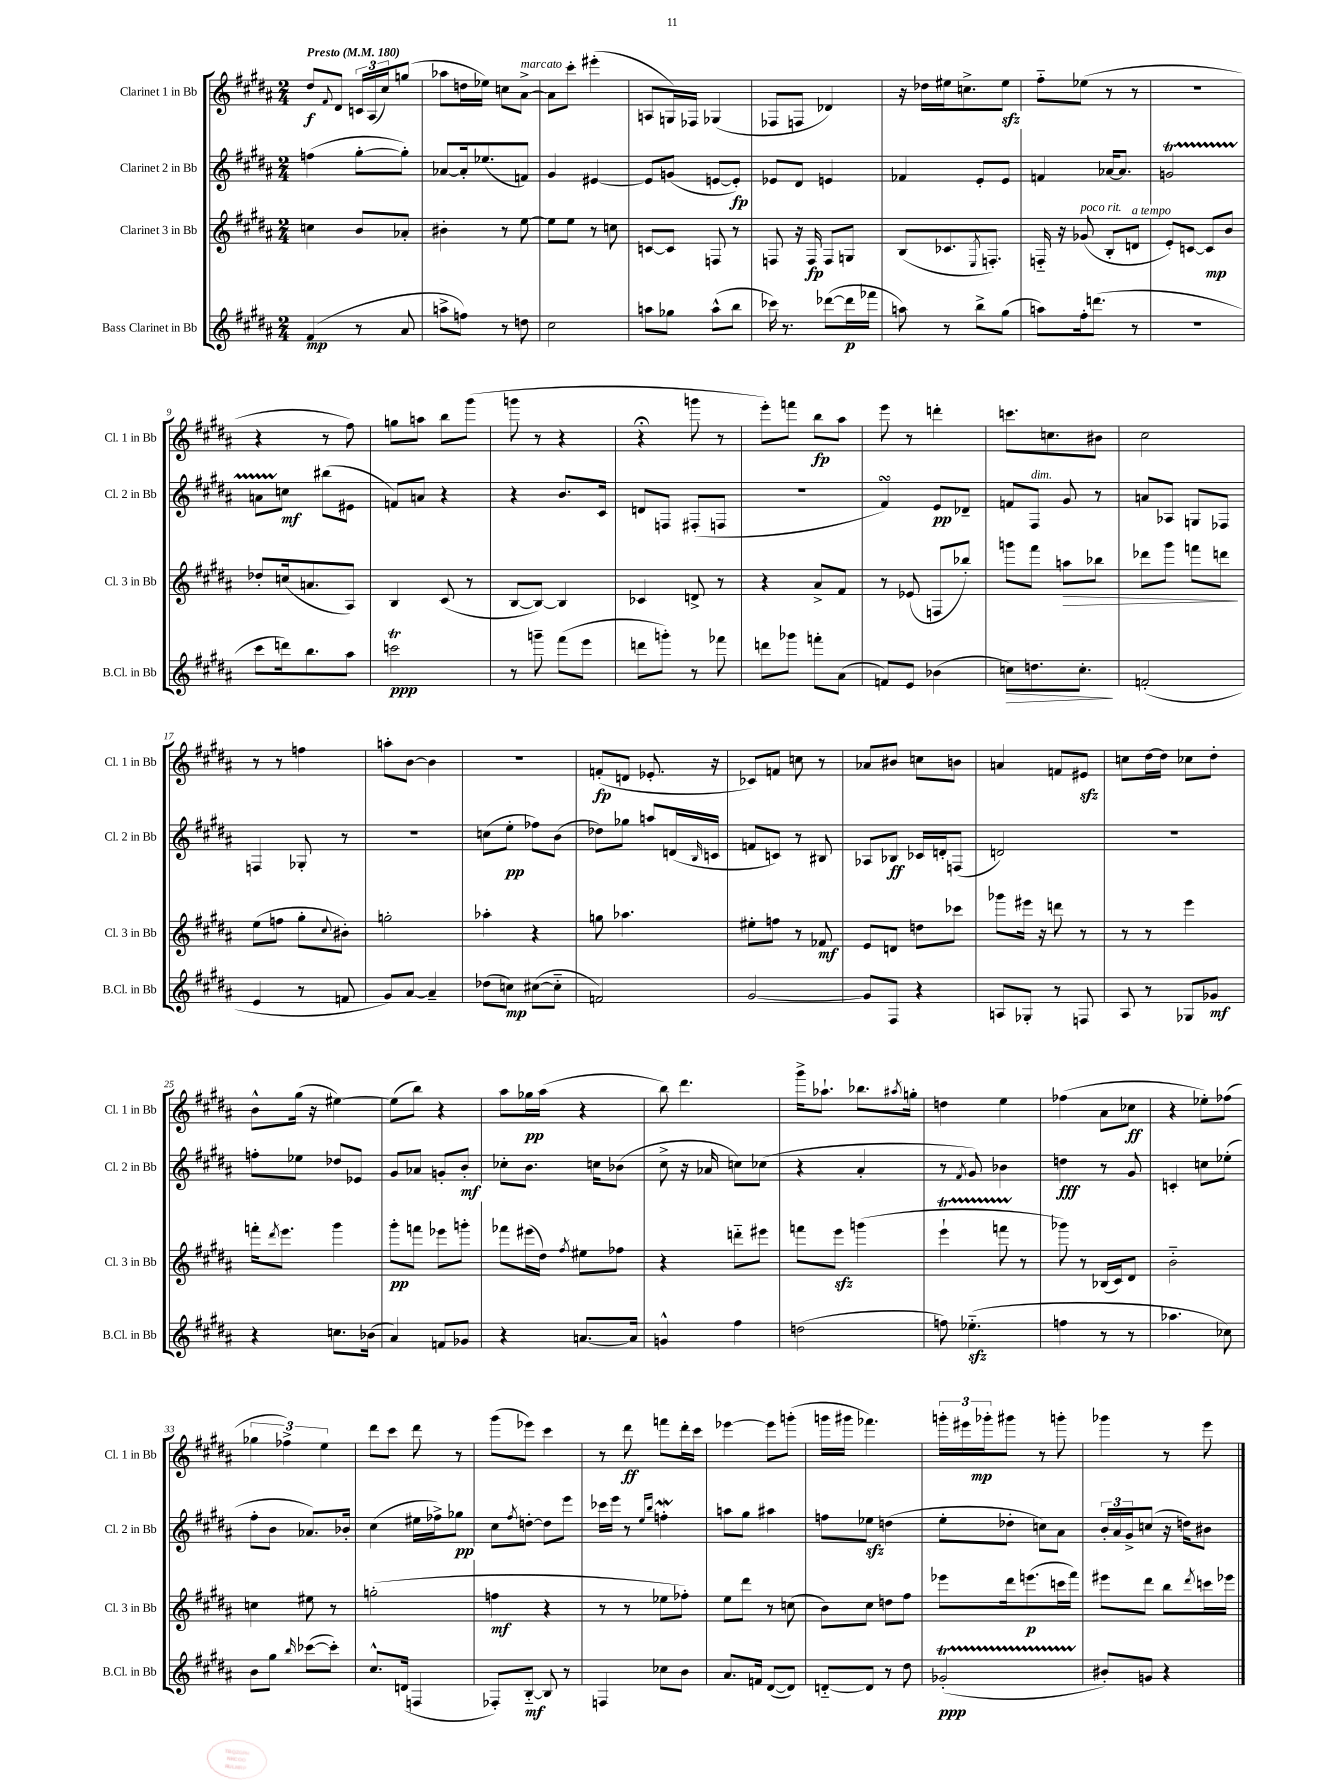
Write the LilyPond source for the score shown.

<<
\new StaffGroup <<
\new Staff = "s0" \with { instrumentName = "Clarinet 1 in Bb" shortInstrumentName = "Cl. 1 in Bb" } {
    \clef treble \key b \major \numericTimeSignature \time 2/4 \tempo "Presto" 4 = 180
    dis''8\f \appoggiatura { fis'8 } dis'8 \tuplet 3/2 { c'16 ais16( cis''16) } g''8( |
    aes''8 d''16 ees''16) c''8 ais'8~->^\markup { \italic "marcato" } |
    ais'8 cis'''8-. eis'''4-.( |
    a8 g16) fes16 ges4( |
    fes8 f8 des'4) |
    r16 des''16 eis''16 c''8.-> eis''8\sfz |
    fis''8-_ ees''8( r8 r8 |
    R2 |
    r4 r8 fis''8) |
    g''8 a''8 b''8 gis'''8( |
    g'''8 r8 r4 |
    r4\fermata g'''8 r8 |
    e'''8-.) f'''8 b''8\fp ais''8 |
    e'''8 r8 d'''4-. |
    c'''8. c''8. bis'8 |
    cis''2 |
    r8 r8 f''4 |
    a''8-. b'8~ b'4 |
    R2 |
    f'8-.\fp( d'8 ees'8.-. r16 |
    ces'8) f'8 c''8 r8 |
    aes'8 bis'8 c''8 b'8 |
    a'4 f'8 eis'8\sfz |
    c''8 dis''16~ dis''16 ces''8 dis''8-. |
    b'8-^ gis''16( r16 eis''4~) |
    eis''8( b''8) r4 |
    ais''8 ges''16\pp ais''16( r4 |
    b''8) dis'''4. |
    gis'''16-> aes''8.-! bes''8. \acciaccatura { ais''8 } g''16-. |
    d''4 e''4 |
    fes''4( ais'8 ces''8\ff |
    r4 ees''8-.) fes''8( |
    \tuplet 3/2 { ges''4 fes''4->) e''4 } |
    dis'''8 cis'''8 dis'''8 r8 |
    gis'''8( ees'''8) cis'''4 |
    r8 dis'''8\ff f'''8 dis'''16-. cis'''16 |
    ees'''4~ ees'''8 g'''8-.( |
    g'''16 gis'''16 fes'''4.) |
    \tuplet 3/2 { g'''16-. eis'''16 ges'''16-.\mp } gis'''8 r8 g'''8-. |
    ges'''4 r8 e'''8 \bar "|." |
}
\new Staff = "s1" \with { instrumentName = "Clarinet 2 in Bb" shortInstrumentName = "Cl. 2 in Bb" } {
    \clef treble \key b \major \numericTimeSignature \time 2/4
    f''4( gis''8~-. gis''8-.) |
    aes'8~ aes'16-. ees''8.( f'8) |
    gis'4 eis'4~ |
    eis'8 g'8( e'8~ e'8-.\fp) |
    ees'8 dis'8 e'4 |
    fes'4 e'8-. e'8 |
    f'4 aes'16~ aes'8. |
    g'2\startTrillSpan |
    a'8 c''8\stopTrillSpan\mf bis''8( eis'8 |
    f'8) a'8 r4 |
    r4 b'8. cis'16 |
    d'8 f8 fis8-.( f8 |
    R2 |
    fis'4\turn) e'8\pp des'8-- |
    f'8 fis8^\markup { \italic "dim." } gis'8 r8 |
    a'8 aes8 g8 fes8 |
    f4 ges8-. r8 |
    r2 |
    c''8( e''8-.\pp fes''8) b'8( |
    des''8) ges''8 a''8 d'16( \grace { b16 } c'16 |
    f'8 c'8) r8 bis8 |
    aes8 bes8\ff ces'16 d'16-. f8( |
    d'2) |
    R2 |
    f''8-. ees''8 des''8 ees'8 |
    gis'8 aes'8 g'8-. b'8-.\mf |
    ces''8-. b'8. c''16 bes'8( |
    cis''8-> r16 aes'16 c''8) ces''8( |
    r4 ais'4-. |
    r8 \acciaccatura { fis'8 } gis'8) bes'4 |
    d''4\fff r8 gis'8 |
    c'4-. c''8 ees''8-.( |
    fis''8-. b'8 aes'8.) bes'16-. |
    cis''4( eis''16 fes''16->) ges''8\pp |
    cis''8 \acciaccatura { fis''8 } d''8~-. d''8 e'''8 |
    ces'''16 e'''16 r8 \grace { e''16 b''16 } f''4-.\mordent |
    a''8 gis''8 ais''4 |
    f''8 ees''8\sfz d''4( |
    e''8-. des''8-. c''8) ais'8 |
    \tuplet 3/2 { b'16-. ais'16 gis'16-> } c''8( r16 d''16) bis'8 \bar "|." |
}
\new Staff = "s2" \with { instrumentName = "Clarinet 3 in Bb" shortInstrumentName = "Cl. 3 in Bb" } {
    \clef treble \key b \major \numericTimeSignature \time 2/4
    c''4 b'8 aes'8-. |
    bis'4-. r8 e''8~ |
    e''8 e''8 r8 c''8 |
    c'8~ c'8 f8 r8 |
    f8 r16 f16\fp f8 g8 |
    b8( ces'8. \acciaccatura { e8 } f8.-.) |
    f16-_ r16 ges'8^\markup { \italic "poco rit." }( b8-. d'8^\markup { \italic "a tempo" } |
    e'8-.) c'8~ c'8\mp b'8 |
    des''8-. c''16( a'8. ais8) |
    b4 cis'8( r8 |
    b8~ b8~) b4 |
    ces'4 d'8-> r8 |
    r4 ais'8-> fis'8 |
    r8 ees'8( f8 bes''8-.) |
    g'''8 fis'''8 a''8\> bes''8 |
    des'''8 gis'''8 f'''8 d'''8\! |
    e''8( f''8 gis''8-. \appoggiatura { cis''8 } bis'8-.) |
    g''2-. |
    aes''4-. r4 |
    g''8 aes''4. |
    eis''8-. f''8 r8 fes'8\mf |
    e'8 d'8 d''8 ces'''8 |
    ges'''8 eis'''16 r16 d'''8 r8 |
    r8 r8 e'''4 |
    f'''16-. \acciaccatura { dis'''8 } e'''8. gis'''4 |
    gis'''8-.\pp f'''8 ees'''8 g'''8-. |
    fes'''8 eis'''16( dis''16) \acciaccatura { fis''8 } eis''8 fes''8 |
    r4 d'''8-_ eis'''8 |
    f'''8 e'''8\sfz g'''4( |
    e'''4-!\startTrillSpan f'''8 r8\stopTrillSpan |
    ges'''8) r8 bes16( cis'16) dis'8 |
    b'2-_ |
    c''4 eis''8 r8 |
    g''2-.( |
    f''4\mf r4 |
    r8 r8 ees''8 fes''8-.) |
    e''8 dis'''8 r8 c''8( |
    b'8) cis''8 d''8 fis''8 |
    ees'''8 dis'''16 e'''8.\p( c'''16 fis'''16) |
    eis'''8 dis'''8 b''8 \acciaccatura { dis'''8 } c'''16 ees'''16 \bar "|." |
}
\new Staff = "s3" \with { instrumentName = "Bass Clarinet in Bb" shortInstrumentName = "B.Cl. in Bb" } {
    \clef treble \key b \major \numericTimeSignature \time 2/4
    fis'4\mp( r8 ais'8 |
    a''8-> f''8) r8 d''8 |
    cis''2 |
    a''8 ges''8 a''8-^( b''8 |
    ces'''16) r8. des'''8~( des'''16\p fes'''16 |
    a''8) r8 b''8-> gis''8( |
    a''8) fis''16-. d'''8.( r8 |
    R2 |
    cis'''8 d'''16) b''8. ais''8 |
    c'''2\trill\ppp |
    r8 g'''8-- fis'''8( e'''8 |
    d'''8 g'''8-.) r8 fes'''8 |
    d'''8 ges'''8 f'''8-. ais'8( |
    f'8) e'8 bes'4( |
    c''8\>) d''8. c''8.-.\! |
    f'2-.( |
    e'4 r8 f'8 |
    gis'8) ais'8~ ais'4-- |
    des''8( c''8\mp) cis''8~( cis''8-_ |
    f'2) |
    gis'2~ |
    gis'8 fis8 r4 |
    a8 ges8-. r8 f8 |
    ais8 r8 ges8 ges'8\mf |
    r4 c''8. bes'16( |
    ais'4) f'8 ges'8 |
    r4 a'8.~ a'16 |
    g'4-^ fis''4 |
    d''2( |
    f''8) ees''4.-_\sfz( |
    f''4 r8 r8 |
    aes''4. ces''8) |
    b'8 gis''8 \grace { b''16 } ces'''8~( ces'''8-.) |
    cis''8.-^ d'16( f4 |
    fes8-.) b8~-_\mf b8 r8 |
    f4 ces''8 b'8 |
    ais'8. f'16 dis'8~( dis'8) |
    d'8~-_ d'8 r8 dis''8 |
    ges'2-.\startTrillSpan\ppp( |
    bis'8-.\stopTrillSpan) g'8 r4 \bar "|." |
}
>>
>>
